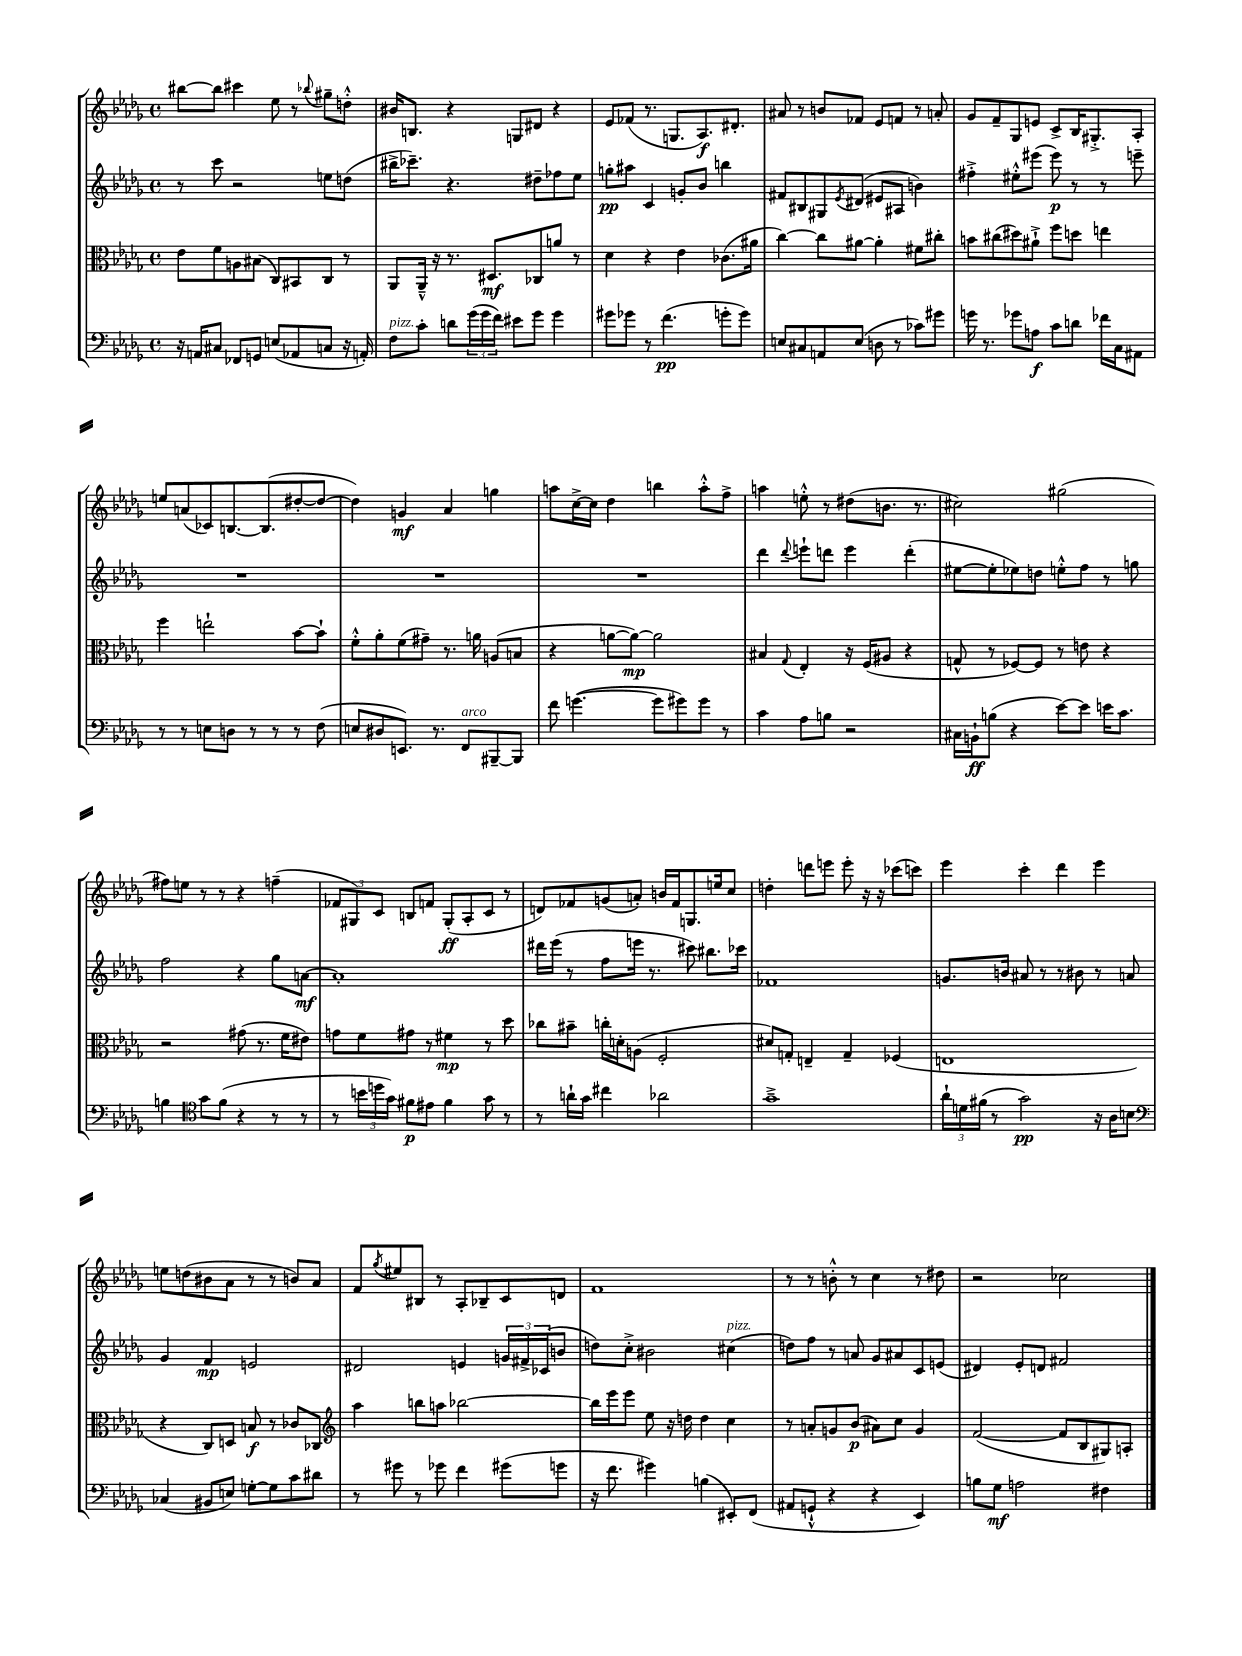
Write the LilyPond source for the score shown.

<<
\new StaffGroup <<
\new Staff = "s0" {
    \clef treble \key des \major \defaultTimeSignature \time 4/4
    bis''8~ bis''8 cis'''4 ees''8 r8 \appoggiatura { bes''8 } gis''8-- d''8-.-^ |
    bis'16 b8. r4 g8 dis'8 r4 |
    ees'8 fes'8( r8. g8. aes8.\f) dis'8.-. |
    ais'8 r8 b'8 fes'8 ees'8 f'8 r8 a'8-. |
    ges'8 f'8-- ges8 e'8 c'8-> bes16 gis8.-.-> aes8-. |
    e''8 a'8( ces'8) b8.~ b8.( dis''8~-. dis''8~ |
    dis''4) g'4\mf aes'4 g''4 |
    a''8 c''16~-> c''16 des''4 b''4 a''8-.-^ f''8-> |
    a''4 e''8-.-^ r8 dis''8( b'8. r8. |
    cis''2) gis''2( |
    fis''8) e''8 r8 r8 r4 f''4--( |
    \tuplet 3/2 { fes'8 gis8) c'8 } b8 f'8 gis8-.\ff( aes8-. c'8 r8 |
    d'8) fes'8 g'8( a'8-.) b'16 fes'16 g8. e''16 c''8 |
    d''4-. d'''8 e'''8 e'''8-. r16 r16 ces'''8( c'''8) |
    ees'''4 c'''4-. des'''4 ees'''4 |
    e''8 d''8( bis'8 aes'8 r8 r8 b'8) aes'8 |
    f'8 \acciaccatura { ges''8 } eis''8 bis8 r8 aes8-. bes8-- c'8 d'8 |
    f'1 |
    r8 r8 b'8-.-^ r8 c''4 r8 dis''8 |
    r2 ces''2 \bar "|." |
}
\new Staff = "s1" {
    \clef treble \key des \major \defaultTimeSignature \time 4/4
    r8 c'''8 r2 e''8 d''8( |
    bis''16-> ces'''8.--) r4. dis''8-- fes''8 ees''8 |
    g''8-.\pp ais''8 c'4 g'8-. bes'8 b''4 |
    fis'8 bis8 gis8 \acciaccatura { ees'8 } dis'8( eis'8 ais8 b'4) |
    fis''4-.-> eis''8-.-^ eis'''8( eis'''8\p) r8 r8 e'''8-- |
    R1 |
    R1 |
    R1 |
    des'''4 \appoggiatura { des'''8 } e'''8-! d'''8 e'''4 d'''4-.( |
    eis''8~ eis''8-. ees''8) d''8 e''8-.-^ f''8 r8 g''8 |
    f''2 r4 ges''8 a'8~\mf |
    a'1-. |
    dis'''16 ees'''16( r8 f''8 e'''16 r8. cis'''8) bis''8. ces'''16 |
    fes'1 |
    g'8. b'16 ais'8 r8 r8 bis'8 r8 a'8 |
    ges'4 f'4\mp e'2 |
    dis'2 e'4 \tuplet 3/2 { g'16 fis'16-> ces'16( } b'8 |
    d''8) c''8-.-> bis'2 cis''4^\markup { \italic "pizz." }( |
    d''8) f''8 r8 a'8 ges'8 ais'8 c'8 e'8( |
    dis'4) ees'8-. d'8 fis'2 \bar "|." |
}
\new Staff = "s2" {
    \clef alto \key des \major \defaultTimeSignature \time 4/4
    ees'8 f'8 a8 bis8( c8) bis,8 c8 r8 |
    aes,8 aes,16---^ r16 r8. dis8.\mf ces8 a'8 r8 |
    des'4 r4 ees'4 ces'8.( ais'16 |
    c''4~) c''8 ais'8~ ais'4-. fis'8 cis''8-. |
    b'8 cis''8( dis''8) ais'8-!-> f''8 d''8 e''4 |
    f''4 e''2-! bes'8~ bes'8-! |
    f'8-.-^ aes'8-. f'8( gis'8--) r8. a'16 a8( b8 |
    r4 a'8~ a'8~\mp) a'2 |
    bis4 \appoggiatura { ges8 } ees4-. r16 f16( ais8 r4 |
    g8-^ r8 fes8~) fes8 r8 e'8 r4 |
    r2 gis'8( r8. f'16 eis'8) |
    g'8 f'8 gis'8 r8 fis'4\mp r8 des''8 |
    ces''8 bis'8-- c''16-. d'16-. a8( f2-. |
    dis'8) g8-. e4-- g4-- fes4( |
    e1 |
    r4 c8) d8 b8\f r8 ces'8 ces8 |
    \clef treble aes''4 b''8 a''8 bes''2~ |
    bes''16 ees'''16 ees'''8 ees''8 r16 d''16 d''4 c''4 |
    r8 a'8-. g'8 bes'8\p( ais'8) c''8 g'4 |
    f'2~( f'8 bes8 gis8) a8-. \bar "|." |
}
\new Staff = "s3" {
    \clef bass \key des \major \defaultTimeSignature \time 4/4
    r16 a,16 cis8 fes,8 g,8 e8( aes,8 c8 r16 a,16-.) |
    f8^\markup { \italic "pizz." } c'8-. d'8 \tuplet 3/2 { ges'16( ges'16 f'16) } eis'8 ges'8 ges'4 |
    gis'8 ges'8 r8 f'4.\pp( g'8-. g'8) |
    e8 cis8 a,8 e8( d8 r8 ces'8) gis'8 |
    g'16 r8. ges'8 a8\f c'8 d'8 fes'16 c16 ais,8 |
    r8 r8 e8 d8 r8 r8 r8 f8( |
    e8 dis8 e,8.) r8. f,8^\markup { \italic "arco" } bis,,8~-- bis,,8 |
    f'8 g'4.~( g'8 gis'8) gis'8 r8 |
    c'4 aes8 b8 r2 |
    cis16 b,16-!\ff b8( r4 ees'8~) ees'8 e'16 c'8. |
    b4 \clef tenor ges'8 f'8( r4 r8 r8 |
    r8 \tuplet 3/2 { b'16 d''16 ges'16) } fis'8\p eis'8 fis'4 ges'8 r8 |
    r8 a'16-! ges'16 cis''4 aes'2 |
    ges'1---> |
    \tuplet 3/2 { aes'16-! d'16 fis'16( } r8 ges'2\pp) r16 aes16 b8 |
    \clef bass ces4( bis,8 e8) g8~-. g8 c'8 dis'8 |
    r8 gis'8 r8 ges'8 f'4 gis'8( g'8 |
    r16 f'8. gis'4) b4( eis,8-.) f,8( |
    ais,8 g,8-!-^ r4 r4 ees,4) |
    b8 ges8\mf a2 fis4 \bar "|." |
}
>>
>>
\layout { \context { \Score \remove "Bar_number_engraver" } }
